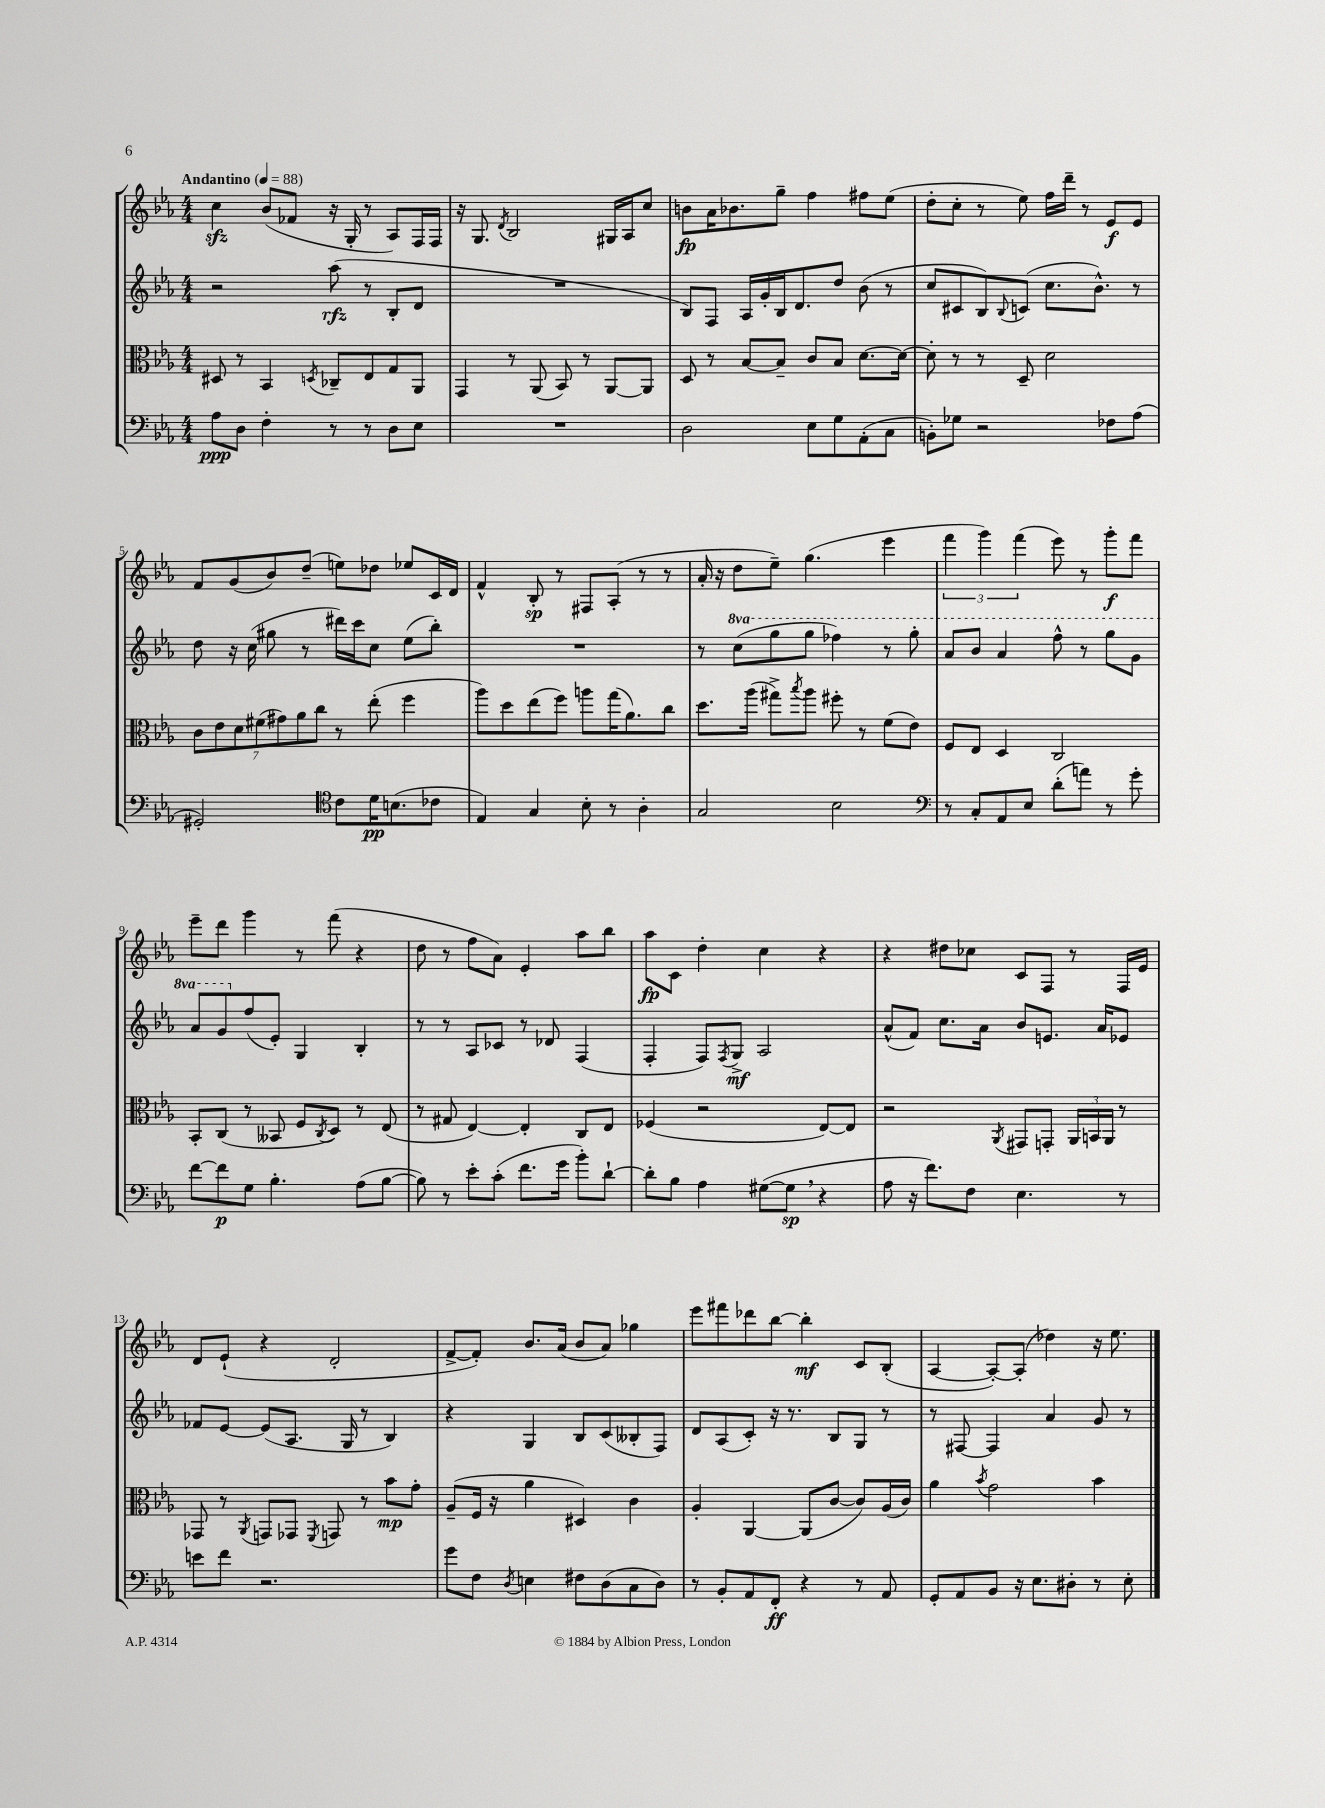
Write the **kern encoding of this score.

**kern	**kern	**kern	**kern
*staff4	*staff3	*staff2	*staff1
*clefF4	*clefC3	*clefG2	*clefG2
*k[b-e-a-]	*k[b-e-a-]	*k[b-e-a-]	*k[b-e-a-]
*M4/4	*M4/4	*M4/4	*M4/4
*MM88	*MM88	*MM88	*MM88
8A-	8D#	2r	4cc
8D	8r	.	.
4F'	4BB-	.	(8b-
.	.	.	8f-
.	8qD	.	.
8r	8C-~	(8aa-	16r
.	.	.	16G'
8r	8E-	8r	8r
8D	8G	8B-'	8A-)
8E-	8AA-	8d	16F
.	.	.	16F
=	=	=	=
1r	4GG	1r	16r
.	.	.	8.G
.	.	.	8qd
.	8r	.	2B-
.	(8AA-	.	.
.	8BB-)	.	.
.	8r	.	.
.	[8AA-	.	16G#
.	.	.	16A-
.	8AA-]	.	8cc
=	=	=	=
2D	8D	8B-)	8b
.	8r	8F	16a-
.	.	.	8.b-
.	[8B-	16A-	.
.	.	16g'	.
.	8B-~]	16B-	8gg~
.	.	8.d	.
8E-	8c	.	4ff
8G	8B-	8dd	.
(8AA-'	[8.d	(8b-	8ff#
8C	.	8r	(8ee-
.	16d_	.	.
=	=	=	=
8BB')	8d']	8cc	8dd'
8G-	8r	8c#	8cc'
2r	8r	8B-)	8r
.	.	8qqB-	.
.	8D~	(8c	8ee-)
.	2d	8.cc	16ff
.	.	.	16ddd~
.	.	.	8r
.	.	8.b-^^)	.
8F-	.	.	8e-
(8A-	.	8r	8e-
=	=	=	=
2GG#')	14c	8dd	8f
.	14e-	.	.
.	.	16r	(8g
.	14d	.	.
.	.	(16cc	.
.	(14f#	.	.
.	.	8gg#	8b-)
.	14g#)	.	.
.	14a-	.	.
.	.	8r	(8dd~
.	14cc	.	.
*clefC4	*	*	*
8c	8r	16ddd#)	8ee)
.	.	16ccc	.
16d	(8ee-'	8cc	8dd-
(8.B	.	.	.
.	4ff	(8ee-	8ee-
8c-	.	8bb-')	16c
.	.	.	16d
=	=	=	=
4E-)	8aa-)	1r	4f^^
.	8dd	.	.
4G	(8ee-	.	8B-'
.	8ff)	.	8r
8B-'	8aa	.	8F#
8r	(16gg	.	(8A-'
.	8.a-)	.	.
4A-'	.	.	8r
.	8cc	.	8r
=	=	=	=
2G	8.dd	8r	16a-'
.	.	.	16r
.	.	(8ccc	8dd
.	(16aa-	.	.
.	8gg#^)	8ggg	8ee-~)
.	8qbb-	.	.
.	8aa-	8ggg	(4.gg
2B-	8ff#'	4fff-)	.
.	8r	.	.
.	(8f	8r	4eee-
.	8e-)	8ggg'	.
=	=	=	=
*clefF4	*	*	*
8r	8F	8aa-	6fff
8C'	8E-	8bb-	.
.	.	.	6ggg)
8AA-	4D	4aa-	.
.	.	.	(6fff
8E-	.	.	.
(8d'	2C	8fff^^	8eee-)
8a)	.	8r	8r
8r	.	8ggg	8ggg'
8g'	.	8gg	8fff
=	=	=	=
[8f	8BB-'	8aa-	8eee-~
8f]	(8C	8gg	8ddd
8G	8r	(8ff	4ggg
4.B-'	8BB--	8e-')	.
.	8F	4G	8r
.	8qC	.	.
.	8D)	.	(8fff
(8A-	8r	4B-'	4r
[8B-	(8E-	.	.
=	=	=	=
8B-])	8r	8r	8dd
8r	8G#	8r	8r
8e-'	[4E-)	8A-	8ff
(8c'	.	8c-	8a-)
8.f	4E-']	8r	4e-'
.	.	8d-	.
16g	.	.	.
8b-')	8C	(4F	8aa-
[8d`	8E-	.	8bb-
=	=	=	=
8d']	(4F-	4F'	8aa-
8B-	.	.	8c
4A-	2r	8F)	4dd'
.	.	8qF	.
.	.	8G^	.
([8G#	.	2A-	4cc
8G#]	.	.	.
4r	[8E-)	.	4r
.	8E-]	.	.
=	=	=	=
8A-	2r	(8a-^^	4r
16r	.	8f)	.
8.f)	.	.	.
.	.	8.cc	8dd#
8F	.	.	8cc-
.	.	16a-	.
.	8qAA-	.	.
4.E-	8GG#	8b-	8c
.	8GG'	8.e	8F
.	24AA-	.	8r
.	24BB	.	.
.	.	16a-	.
.	24AA-	.	.
8r	8r	8e-	16F
.	.	.	16e-
=	=	=	=
8e	8GG-	8f-	8d
8f	8r	[8e-	(8e-`
.	8qAA-	.	.
2.r	8GG	(8e-]	4r
.	8GG-	8.A-	.
.	8qFF	.	.
.	8GG	.	2d'
.	.	16G	.
.	8r	8r	.
.	8b-	4B-)	.
.	8g'	.	.
=	=	=	=
8g	(8A-~	4r	[8f^
8F	16F	.	8f'])
.	16r	.	.
8qD	.	.	.
4E	4a-	4G	8.b-
.	.	.	(16a-
8F#	4D#)	8B-	8b-
(8D	.	(8c	8a-)
8C	4c	8B--'	4gg-
8D)	.	8F)	.
=	=	=	=
8r	4A-'	8d	8eee-
8BB-'	.	(8A-	8fff#
8AA-	[4AA-	8c')	8ddd-
8FF'	.	16r	[8bb-
.	.	8.r	.
4r	(8AA-]	.	4bb-']
.	[8c	8B-	.
8r	8c])	8G	8c
8AA-	(16A-	8r	(8B-'
.	16c)	.	.
=	=	=	=
8GG'	4a-	8r	[4A-
8AA-	.	[8F#	.
.	8qb-	.	.
8BB-	2g	4F#]	8A-'_)
16r	.	.	(8A-']
8.E-	.	.	.
.	.	4a-	4dd-)
8D#'	.	.	.
8r	4b-	8g	16r
.	.	.	8.ee-
8E-'	.	8r	.
==	==	==	==
*-	*-	*-	*-
